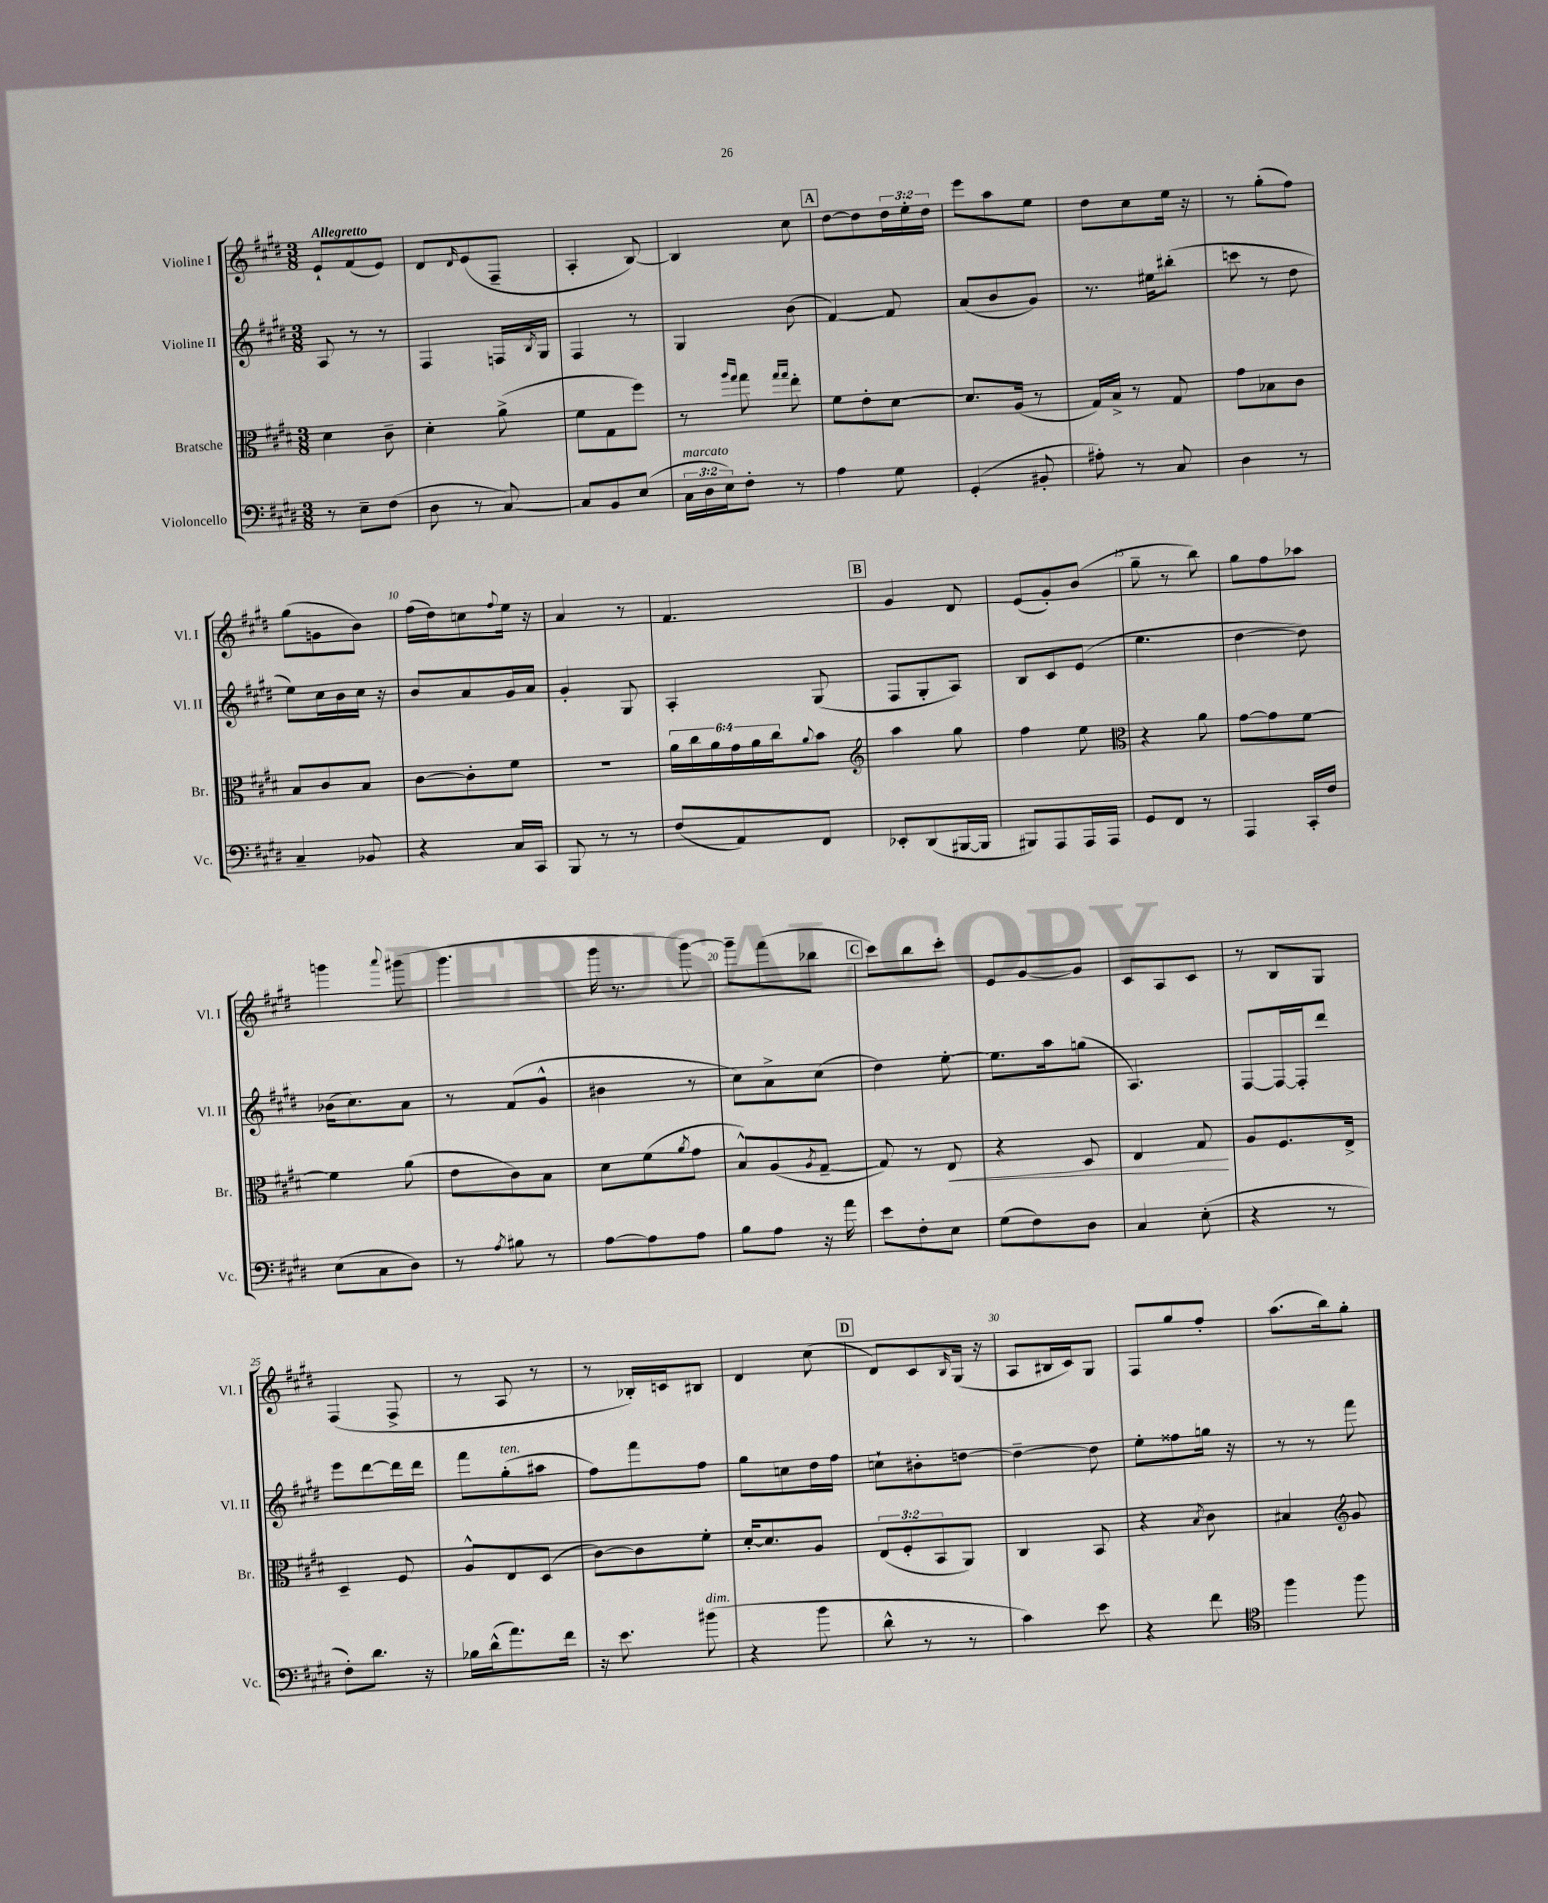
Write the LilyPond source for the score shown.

<<
\new StaffGroup <<
\new Staff = "s0" \with { instrumentName = "Violine I" shortInstrumentName = "Vl. I" } {
    \clef treble \key e \major \numericTimeSignature \time 3/8 \override Staff.TupletNumber.text = #tuplet-number::calc-fraction-text \tempo "Allegretto"
    e'8-! fis'8( e'8) |
    dis'8 \grace { dis'16 } e'8( fis8-- |
    a4-. b8~) |
    b4 cis''8 |
    \mark \markup { \box "A" } dis''8~ dis''8 \tuplet 3/2 { dis''16 e''16-. dis''16 } |
    e'''8 a''8 e''8 |
    dis''8 cis''8 e''16 r16 |
    r8 gis''8-.( fis''8) |
    gis''8( g'8 b'8) |
    fis''16( dis''16) c''8 \appoggiatura { fis''8 } e''16 r16 |
    a'4 r8 |
    fis'4. |
    \mark \markup { \box "B" } gis'4 dis'8 |
    e'8( gis'8-.) b'8( |
    gis''8-- r8 b''8) |
    gis''8 fis''8 aes''8 |
    g'''4 \appoggiatura { a'''8 } gis'''8( |
    gis'''4. |
    gis'''16 r8. gis'''8~) |
    gis'''8-- fis'''8( bes''8 |
    \mark \markup { \box "C" } cis'''8) b''8 cis'''8-. |
    e'8 gis'8~ gis'8 |
    cis'8 a8 cis'8 |
    r8 b8 gis8 |
    fis4( fis8-> |
    r8 a8 r8 |
    r8 bes16-.) c'16 bis8 |
    dis'4 cis''8( |
    \mark \markup { \box "D" } dis'8) cis'8 \grace { b16 } gis16( r16 |
    a8 bis16 cis'16) gis8 |
    fis8 gis''8 fis''8-. |
    a''8.( b''16) gis''8-. \bar "|." |
}
\new Staff = "s1" \with { instrumentName = "Violine II" shortInstrumentName = "Vl. II" } {
    \clef treble \key e \major \numericTimeSignature \time 3/8
    a8 r8 r8 |
    fis4 f16 \acciaccatura { b8 } gis16 |
    fis4 r8 |
    gis4 b'8( |
    \mark \markup { \box "A" } fis'4~) fis'8 |
    a'8( b'8 gis'8) |
    r8. eis''16 bis''8-.( |
    c'''8 r8 dis''8 |
    e''8) cis''16 b'16 cis''16 r16 |
    b'8 a'8 gis'16 a'16 |
    gis'4-. gis8 |
    a4-. gis8( |
    \mark \markup { \box "B" } fis8 gis8-. a8) |
    b8 cis'8 e'8( |
    e''4. |
    dis''4~ dis''8) |
    bes'16( cis''8.) a'8 |
    r8 fis'8( gis'8-^ |
    bis'4 r8 |
    cis''8) a'8-> cis''8( |
    \mark \markup { \box "C" } dis''4) e''8~-. |
    e''8. a''16 g''8( |
    a4.) |
    fis8~ fis16~ fis16-. dis'''8 |
    e'''8 dis'''8~ dis'''16 dis'''16 |
    fis'''8 gis''8-.^\markup { \italic "ten." }( ais''8 |
    fis''8) fis'''8 fis''8 |
    gis''8 c''8 dis''16 fis''16 |
    \mark \markup { \box "D" } c''8-! bis'8-. d''8~ |
    d''4~-- d''8 |
    e''8-. fisis''8 g''16 r16 |
    r8 r8 fis'''8 \bar "|." |
}
\new Staff = "s2" \with { instrumentName = "Bratsche" shortInstrumentName = "Br." } {
    \clef alto \key e \major \numericTimeSignature \time 3/8 \override Staff.TupletNumber.text = #tuplet-number::calc-fraction-text
    dis'4 cis'8-- |
    dis'4-. a'8->( |
    fis'8 gis8 fis''8) |
    r8 \grace { a''16 gis''16 } gis''8 \grace { gis''16 gis''16 } e''8-. |
    \mark \markup { \box "A" } fis'8 e'8-. dis'8~ |
    dis'8. a16( r8 |
    gis16) b16-> r8 gis8 |
    gis'8 bes8 cis'8 |
    b8 cis'8 b8 |
    cis'8~ cis'8-. fis'8 |
    R4. |
    \tuplet 6/4 { a'16 cis''16 a'16 gis'16 a'16 cis''16 } \appoggiatura { a'8 } b'8 |
    \mark \markup { \box "B" } \clef treble a''4 gis''8 |
    fis''4 e''8 |
    \clef alto r4 a'8 |
    gis'8~ gis'8 fis'8~ |
    fis'4 a'8( |
    e'8 cis'8) b8 |
    dis'8 fis'8( \acciaccatura { a'8 } gis'8 |
    b8-^) a8( \acciaccatura { a8 } gis8~-- |
    \mark \markup { \box "C" } gis8) r8 e8\< |
    r4 dis8 |
    e4 gis8\! |
    a8 fis8. e16-> |
    dis4-- fis8 |
    a8-^ e8 dis8( |
    cis'8~) cis'8 fis'8-. |
    dis'16~-. dis'8. a8 |
    \mark \markup { \box "D" } \tuplet 3/2 { e8( fis8-. b,8 } a,8) |
    cis4 b,8 |
    r4 \acciaccatura { b8 } cis'8 |
    bis4 \clef treble gis'8 \bar "|." |
}
\new Staff = "s3" \with { instrumentName = "Violoncello" shortInstrumentName = "Vc." } {
    \clef bass \key e \major \numericTimeSignature \time 3/8 \override Staff.TupletNumber.text = #tuplet-number::calc-fraction-text
    r8 e8-- fis8( |
    dis8 r8 cis8~) |
    cis8 b,8 e8( |
    \tuplet 3/2 { cis16^\markup { \italic "marcato" } dis16 e16) } fis8-. r8 |
    \mark \markup { \box "A" } a4 gis8 |
    gis,4-.( bis,8-. |
    ais8-.) r8 cis8 |
    dis4 r8 |
    cis4-- bes,8 |
    r4 cis16 cis,16 |
    b,,8 r8 r8 |
    fis8( a,8) fis,8 |
    \mark \markup { \box "B" } ees,8-. dis,8( bis,,16~ bis,,16 |
    bis,,8) a,,8 a,,16 a,,16 |
    gis,8 fis,8 r8 |
    a,,4 cis,16-. fis16 |
    e8( cis8 dis8) |
    r8 \acciaccatura { a8 } bis8 r8 |
    a8~ a8 a8 |
    b8 a8 r16 a'16 |
    \mark \markup { \box "C" } e'8 fis8-. e8 |
    gis8( fis8) dis8 |
    cis4 e8-.( |
    r4 r8 |
    fis8-.) dis'8. r16 |
    bes16 dis'16-^( a'8.) fis'16 |
    r16 e'8. bis'8^\markup { \italic "dim." }( |
    r4 b'8 |
    \mark \markup { \box "D" } dis'8-^ r8 r8 |
    cis'4) e'8 |
    r4 fis'8 |
    \clef tenor fis''4 fis''8 \bar "|." |
}
>>
>>
\layout { \context { \Score \override BarNumber.break-visibility = ##(#f #t #t) barNumberVisibility = #(every-nth-bar-number-visible 5) } }
